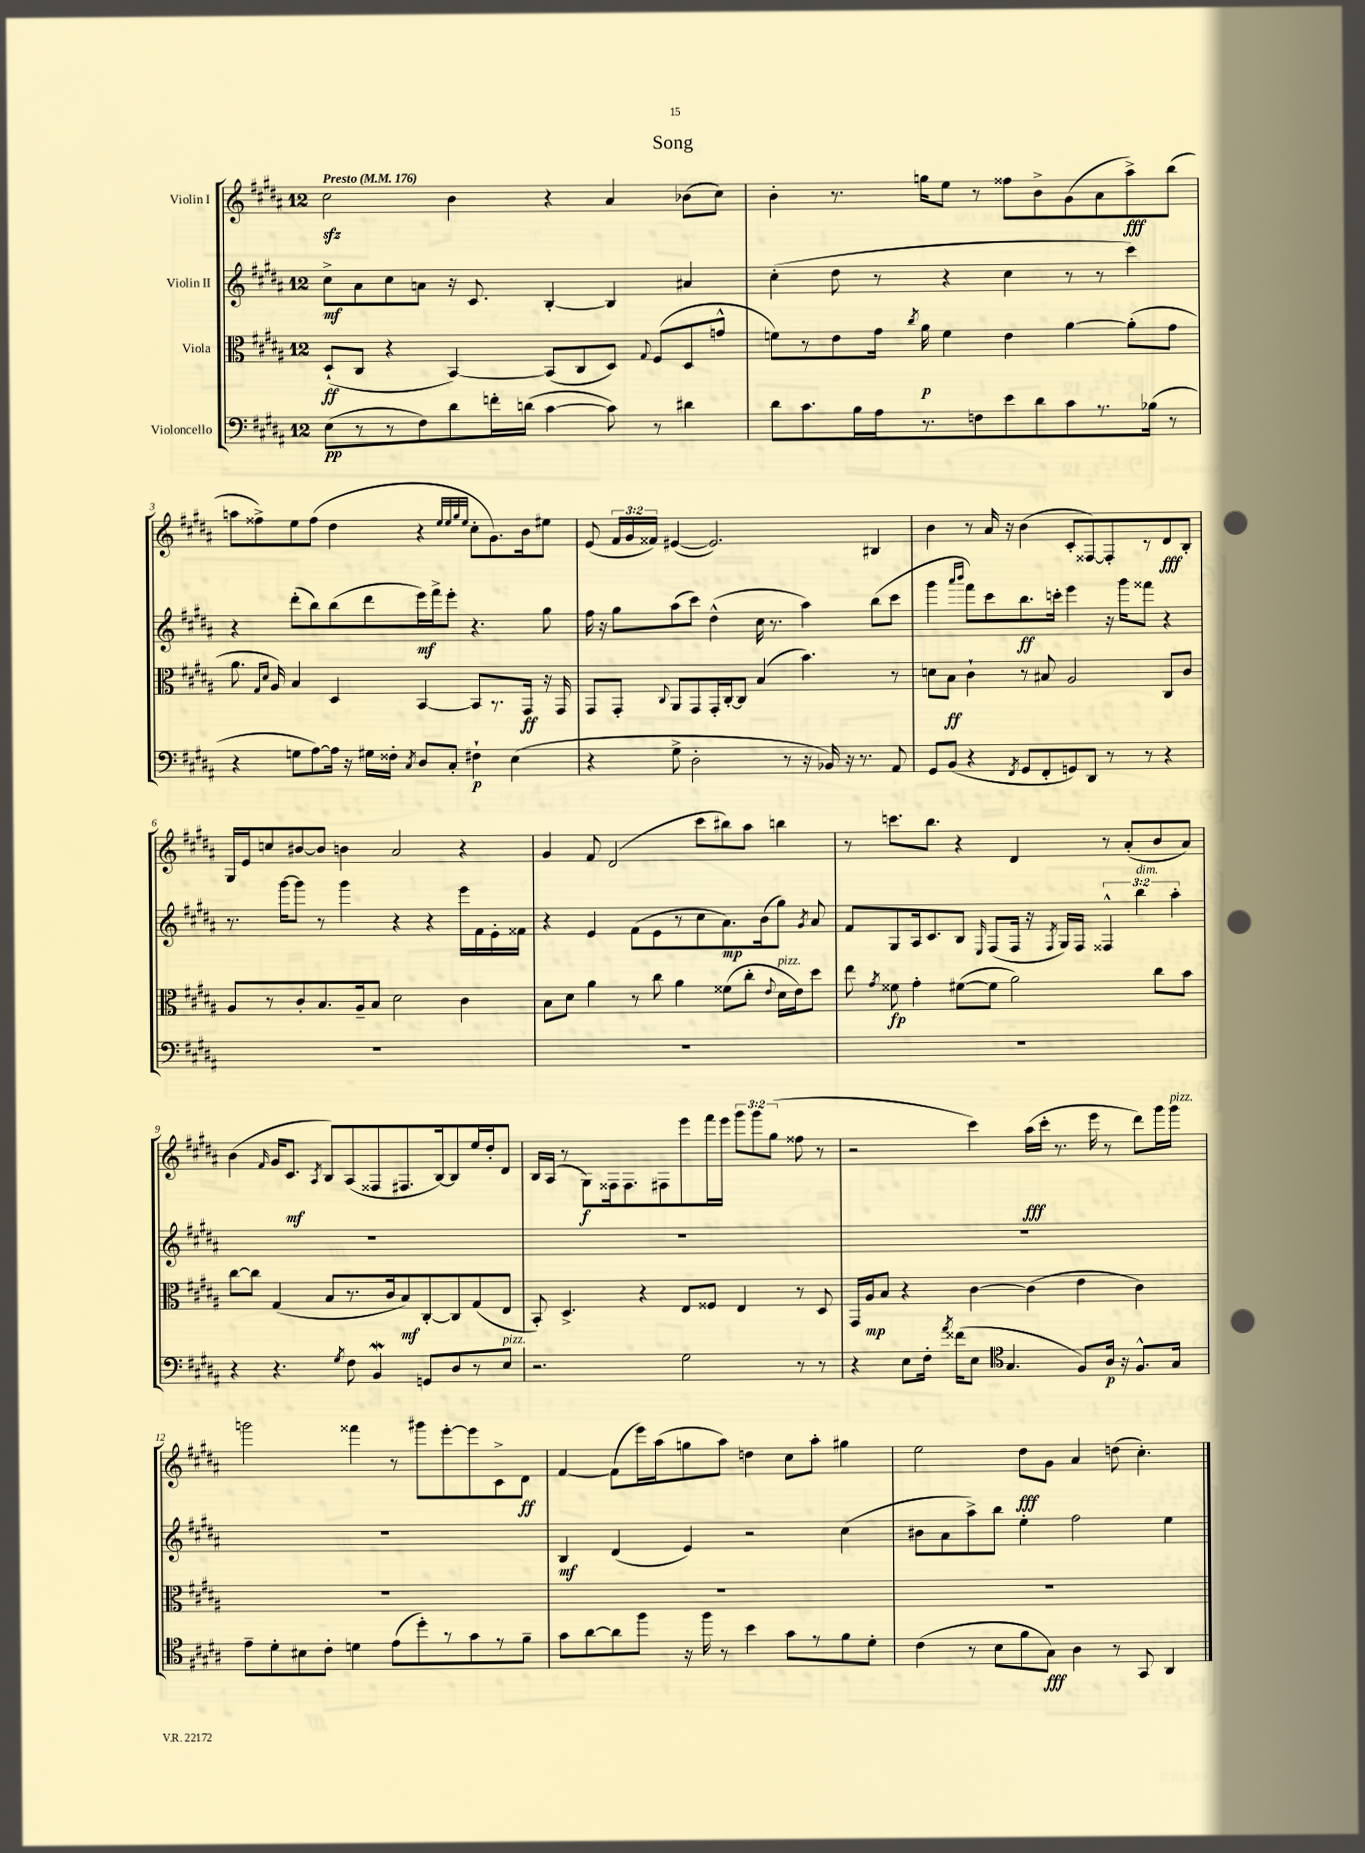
\header { title = "Song" }
<<
\new StaffGroup <<
\new Staff = "s0" \with { instrumentName = "Violin I" } {
    \clef treble \key b \major \once \override Staff.TimeSignature.style = #'single-digit \time 12/8 \override Staff.TupletNumber.text = #tuplet-number::calc-fraction-text \tempo "Presto" 4 = 176
    \autoBeamOff cis''2\sfz b'4 r4 ais'4 bes'8[( cis''8]) |
    b'4-. r8. g''16[ e''8] r8 fisis''8[ b'8-> gis'8( ais'8 ais''8->\fff) b''8]( |
    a''8[ fisis''8->) e''8 fisis''8]( dis''4 r4 \grace { e''32[ e''32 gis''32 e''32] } cis''8[-. gis'8.) b'16 eis''8] |
    e'8( \tuplet 3/2 { fis'16[ gis'16 fisis'16]) } eis'4~( eis'2.) bis4 |
    b'4 r8 ais'16 r16 b'4( cis'8[-. fisis8~) fisis8-. r8 dis'8\fff b8]-. |
    gis16[ e'16 c''8 bis'8~ bis'8] b'4 ais'2 r4 |
    gis'4 fis'8 dis'2( cis'''8[ bis''8) ais''8] b''4 |
    r8 c'''8.[ b''8.] r4 dis'4 r8 ais'8[-.( b'8 ais'8]) |
    b'4( \grace { fis'16 } gis'16[ cis'8.]\mf \acciaccatura { ais8 } b8[) ais8( fisis8 fis8. b16~) b8 e''16 dis''16-. dis'8] |
    b16[ ais16]( r8 gis8[\f) fisis16 fisis8. fis8 e'''8 fis'''16 e'''16] \tuplet 3/2 { gis'''8[ gis'''8 gis''8]( } fisis''8 r8 |
    r2 cis'''4) ais''16[\fff( cis'''16]-. r8. e'''16 r8 dis'''8[) gis'''16 gis'''16]^\markup { \italic "pizz." } |
    g'''2 fisis'''4 r8 gis'''8[ e'''8~-. e'''8 cis'8-> dis'8]\ff |
    fis'4~ fis'8[( e'''16) ais''16( g''8 ais''8]) d''4 cis''8[ ais''8]-. gis''4 |
    e''2 dis''8[\fff gis'8] ais'4 d''8( cis''4.-.) \bar "|." |
}
\new Staff = "s1" \with { instrumentName = "Violin II" } {
    \clef treble \key b \major \once \override Staff.TimeSignature.style = #'single-digit \time 12/8 \override Staff.TupletNumber.text = #tuplet-number::calc-fraction-text
    \autoBeamOff cis''8[->\mf ais'8 cis''8 a'8] r16 cis'8. b4~-. b4 ais'4 |
    cis''4-.( dis''8 r8 r4 cis''4 r8 r8 cis'''4) |
    r4 dis'''8[-.( b''8) b''8( dis'''8 e'''16\mf) fis'''16-> e'''8]-. r4. gis''8 |
    fis''16 r16 gis''8[ ais''8( cis'''8]) dis''4-^( cis''16 r8. ais''4) b''8[( cis'''8] |
    gis'''4 \grace { ais'''16[ b'''16] } fis'''8[) cis'''8 b''8.\ff c'''16]-. e'''4 r16 gis'''16[ fisis'''8] r4 |
    r8. gis'''16[~ gis'''8] r8 gis'''4 r4 r4 e'''16[ fis'16 e'16-. fisis'16] |
    r4 e'4 fis'8[( e'8 r8 cis''8 ais'8.\mp) b'16( gis''8]) \acciaccatura { gis'8 } ais'8 |
    fis'8[ gis8 ais16 cis'8. b8] \grace { e16 } fis8[( fis16] r16 \acciaccatura { fis8 } gis16[) fis16] \tuplet 3/2 { fisis4-^ b''4^\markup { \italic "dim." } ais''4-. } |
    R1. |
    R1. |
    R1. |
    R1. |
    b4\mf dis'4( e'4) r2 cis''4( |
    bis'8[ ais'8 ais''8->) b''8] e''4-. fis''2 e''4 \bar "|." |
}
\new Staff = "s2" \with { instrumentName = "Viola" } {
    \clef alto \key b \major \once \override Staff.TimeSignature.style = #'single-digit \time 12/8
    \autoBeamOff dis8[-!\ff( cis8] r4 b,4~) b,8[( cis8 dis8]) \appoggiatura { gis8 } fis8[( dis8 g'8]-^ |
    f'8[) r8 e'8 gis'16] \acciaccatura { cis''8 } ais'16\p f'4 e'4 ais'4~ ais'8[-.( gis'8] |
    ais'8. \grace { gis16[ dis'16] } ais16) b4 dis4 b,4~ b,8[ r8. gis,16]\ff r16 gis,16 |
    gis,8[ gis,8]-. \appoggiatura { cis8 } ais,8[ gis,8 gis,16-. cis16~-. cis8] b4( b'4.) r8 |
    d'8[ b8]\ff cis'4-! r8 bis8 ais2 cis8[ cis'8] |
    ais8[ r8 cis'8-. b8. ais16-- b8] dis'2 cis'4 |
    b8[ dis'8] ais'4 r8 cis''8 ais'4 fisis'8[( cis''8]-. \appoggiatura { e'8 } dis'16[^\markup { \italic "pizz." } e'16) dis''8] |
    e''8 \acciaccatura { gis'8 } fisis'8\fp gis'4-. fis'8[~( fis'8] ais'2) cis''8[ b'8] |
    cis''8[~ cis''8] gis4( b8[ r8. cis'16 b8\mf) cis8~-. cis8 gis8( e8] |
    b,8-.) dis4.-> r4 e8[ fisis8] e4 r8 dis8 |
    gis,16[ ais16\mp b8] r4 cis'4~ cis'4( e'4 cis'4) |
    R1. |
    R1. |
    R1. \bar "|." |
}
\new Staff = "s3" \with { instrumentName = "Violoncello" } {
    \clef bass \key b \major \once \override Staff.TimeSignature.style = #'single-digit \time 12/8
    \autoBeamOff e8[\pp( r8 r8 fis8) dis'8 f'16-. d'16]( cis'4~ cis'8) r8 dis'4 |
    dis'8[ cis'8. b16 ais16 r8. f8 e'8 dis'8 cis'8 r8. bes16]( r8 |
    r4 g8[ ais8~) ais16] r16 gis16[ fisis16]-. \acciaccatura { cis8 } dis8[ cis8]-. fis4-!\p e4( |
    r4 gis8-> dis2-. r8 r16 bes,16) r16 r8. ais,8 |
    gis,8[ b,8]( r4 \acciaccatura { fis,8 } gis,8[ fis,8-. g,8) dis,8] r8 r8 r4 |
    R1. |
    R1. |
    R1. |
    r4 r4. \acciaccatura { gis8 } fis8 b,4\mordent g,8[ dis8 r8 e8]^\markup { \italic "pizz." } |
    r2. gis2 r8 r8 |
    r4 e8[ fis16]-. \acciaccatura { ais'8 } fisis'16[( e8] \clef tenor gis4. fis8[) ais16]\p r16 fis8.[-^ gis16] |
    e'8[-- dis'8-. bis8 cis'8]-. d'4 e'8[( dis''8-.) r8 gis'8 r8 fis'8]-- |
    gis'8[ ais'8~ ais'8 fis''8] r16 fis''16 r8 b'4 gis'8[ r8 fis'8 dis'8]-. |
    cis'4( r8 b8[ fis'8 gis8]\fff) ais4 r8 gis,8 ais,4 \bar "|." |
}
>>
>>
